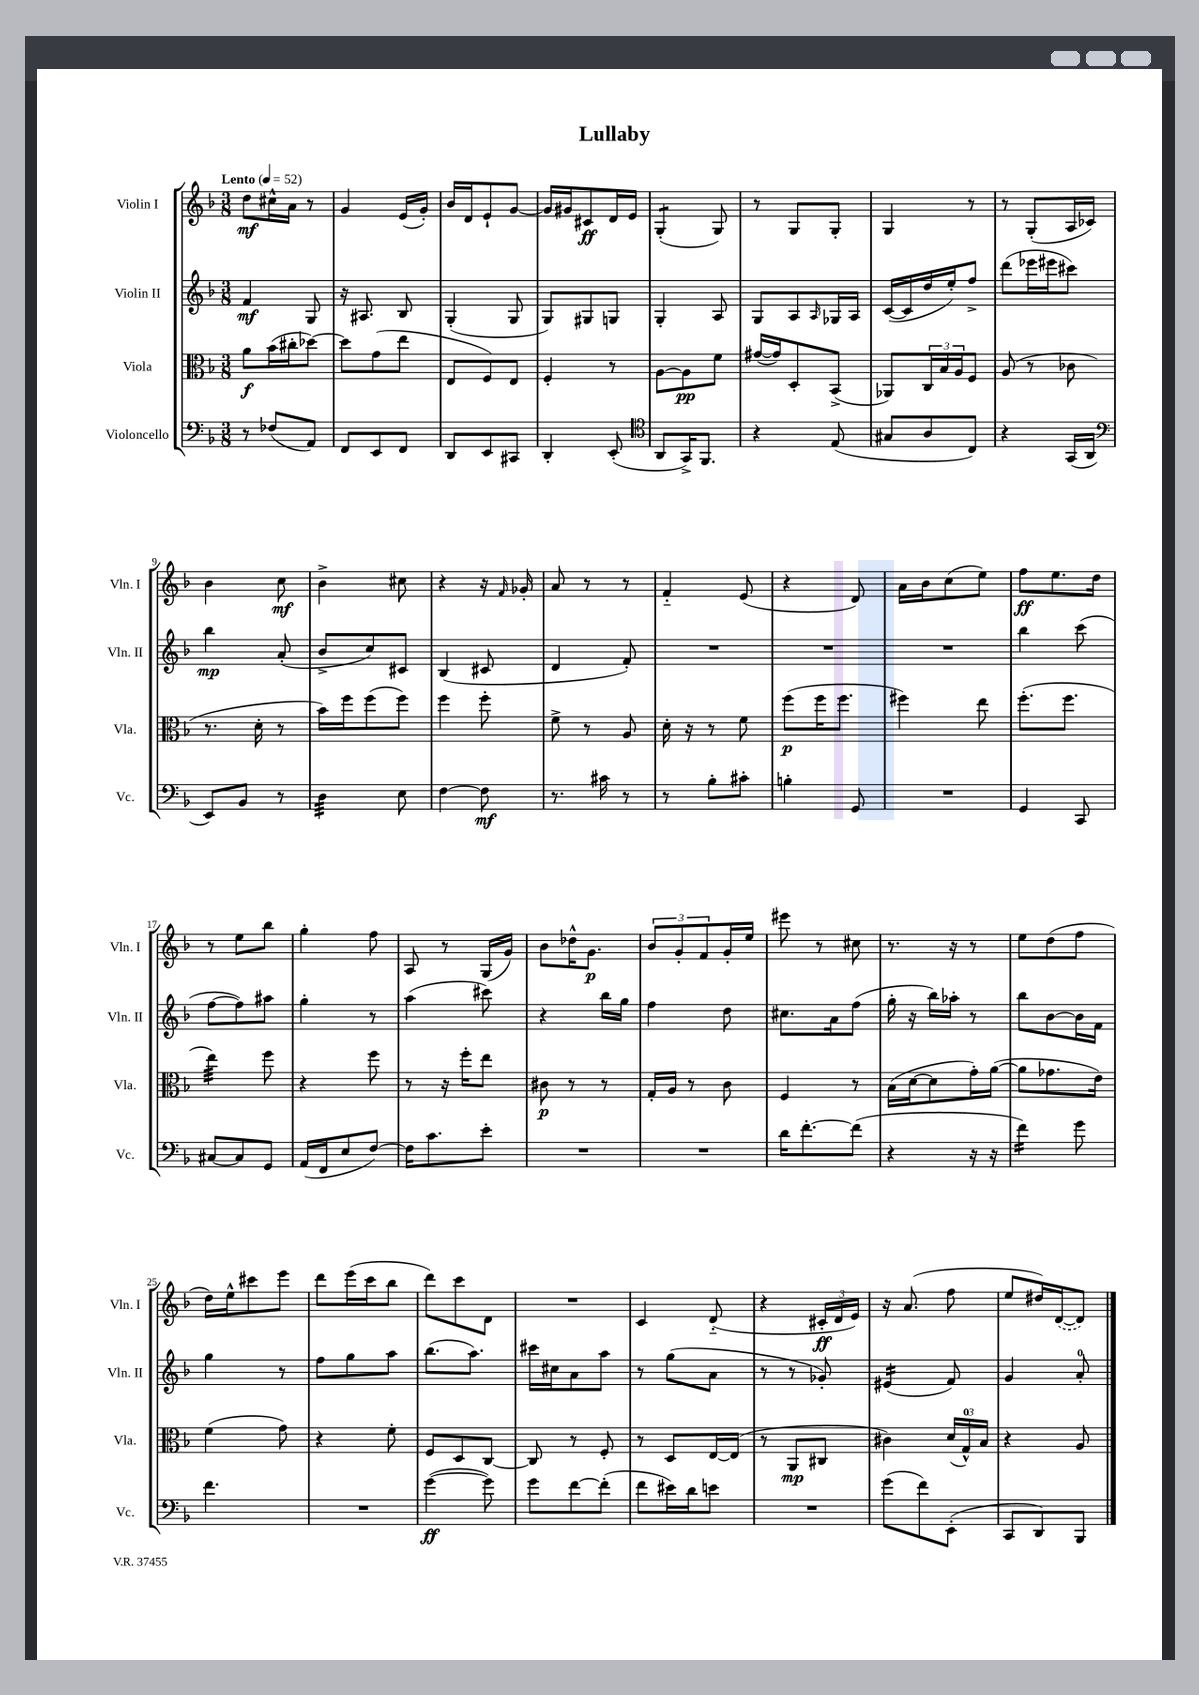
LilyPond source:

\header { title = "Lullaby" }
<<
\new StaffGroup <<
\new Staff = "s0" \with { instrumentName = "Violin I" shortInstrumentName = "Vln. I" } {
    \clef treble \key f \major \numericTimeSignature \time 3/8 \tempo "Lento" 4 = 52
    d''8\mf cis''16-^ a'16 r8 |
    g'4 e'16( g'16-.) |
    bes'16 d'16 e'8-! g'8~ |
    g'16 gis'16 cis'8\ff d'16 e'16 |
    g4:8-.( g8) |
    r8 g8 g8-. |
    g4 r8 |
    r8 g8-.( a16 ces'16) |
    bes'4 c''8\mf |
    bes'4-> cis''8 |
    r4 r16 \grace { f'16 } ges'16-. |
    a'8 r8 r8 |
    f'4-_ e'8( |
    r4 d'8) |
    a'16 bes'16 c''8( e''8) |
    f''8\ff e''8. d''16 |
    r8 e''8 bes''8 |
    g''4-. f''8 |
    a8 r8 g16( g'16) |
    bes'8 des''16-^ g'8.\p |
    \tuplet 3/2 { bes'8 g'8-. f'8 } g'16-. e''16 |
    eis'''8 r8 cis''8 |
    r8. r16 r8 |
    e''8 d''8( f''8 |
    d''16) e''16-^ cis'''8 e'''8 |
    d'''8 e'''16( c'''16 bes''8 |
    d'''8) c'''8 d'8 |
    R4. |
    c'4 d'8-_( |
    r4 \tuplet 3/2 { cis'16-.\ff d'16 e'16) } |
    r16 a'8.( f''8 |
    e''8 dis''16) \once \slurDashed d'16~( d'8) \bar "|." |
}
\new Staff = "s1" \with { instrumentName = "Violin II" shortInstrumentName = "Vln. II" } {
    \clef treble \key f \major \numericTimeSignature \time 3/8
    f'4\mf g8 |
    r16 ais8. bes8 |
    g4-.( g8 |
    g8) gis8 g8 |
    g4-. a8 |
    g8 a8 \grace { a16 } ges16 a16 |
    c'16~( c'16 d''16 e''16-.) f''8-> |
    d'''8( ees'''16 eis'''16 cis'''8) |
    bes''4\mp a'8-.( |
    bes'8-> c''8) cis'8 |
    bes4( cis'8 |
    d'4 f'8-.) |
    R4. |
    R4. |
    R4. |
    bes''4 c'''8( |
    f''8~ f''8) ais''8 |
    g''4-. r8 |
    a''4( cis'''8) |
    r4 bes''16 g''16 |
    f''4 d''8 |
    cis''8. a'16 f''8( |
    g''16-. r16 bes''16) aes''16-. r8 |
    bes''8 bes'8~ bes'16 f'16 |
    g''4 r8 |
    f''8 g''8 a''8 |
    bes''8.( a''8.) |
    cis'''16 cis''16 a'8 a''8 |
    r8 g''8( a'8 |
    r8 r8 ges'8-.) |
    eis'4:16( f'8) |
    g'4 a'8-0-. \bar "|." |
}
\new Staff = "s2" \with { instrumentName = "Viola" shortInstrumentName = "Vla." } {
    \clef alto \key f \major \numericTimeSignature \time 3/8
    a'8\f bes'16( cis''16-. des''8~) |
    des''8 g'8( e''8 |
    e8 f8) e8 |
    f4-. r8 |
    a8~ a8\pp f'8 |
    gis'16~( gis'16) d8-. bes,8->( |
    aes,8) \tuplet 3/2 { c16 bes16 a16 } f8 |
    a8( r8 ces'8 |
    r8. d'16-. r8 |
    bes'16) f''16 f''8( f''8) |
    f''4 f''8-. |
    f'8-> r8 a8 |
    d'16-. r16 r8 f'8 |
    f''8\p( f''16 f''8. |
    fis''4) e''8 |
    f''8.-.( f''8. |
    e''4:32) f''8 |
    r4 f''8 |
    r8 r16 f''16-. e''8 |
    cis'8\p r8 r8 |
    g16-. a16 r8 c'8 |
    f4 r8 |
    bes16( d'16~ d'8 g'16-.) a'16~( |
    a'8 ges'8. e'16) |
    f'4( g'8) |
    r4 f'8-. |
    f8 d8 c8~ |
    c8 r8 f8-. |
    r8 d8 e16~ e16( |
    r8 a,8\mp cis8 |
    cis'4) \tuplet 3/2 { d'16( g16-0-^) bes16 } |
    r4 a8 \bar "|." |
}
\new Staff = "s3" \with { instrumentName = "Violoncello" shortInstrumentName = "Vc." } {
    \clef bass \key f \major \numericTimeSignature \time 3/8
    r8 fes8( a,8) |
    f,8 e,8 f,8 |
    d,8 e,8 cis,8 |
    d,4-. e,8-.( |
    \clef tenor a,8 g,16->) f,8. |
    r4 e8( |
    gis8 a8 c8) |
    r4 g,16( a,16 |
    \clef bass e,8) bes,8 r8 |
    d4:32 e8 |
    f4~ f8\mf |
    r8. cis'16 r8 |
    r8 bes8-. cis'8-. |
    b4-. g,8 |
    R4. |
    g,4 c,8 |
    cis8~ cis8 g,8 |
    a,16( f,16 e8 f8~) |
    f16 c'8. e'8-. |
    R4. |
    R4. |
    d'16 f'8.~-. f'8( |
    r4 r16 r16 |
    f'4:16) g'8 |
    f'4. |
    R4. |
    g'4~\ff( g'8) |
    g'8 f'8~ f'8-.( |
    f'8 eis'16) d'16 e'8 |
    R4. |
    g'8( f'8) e,8-.( |
    c,8 d,8) bes,,8 \bar "|." |
}
>>
>>
